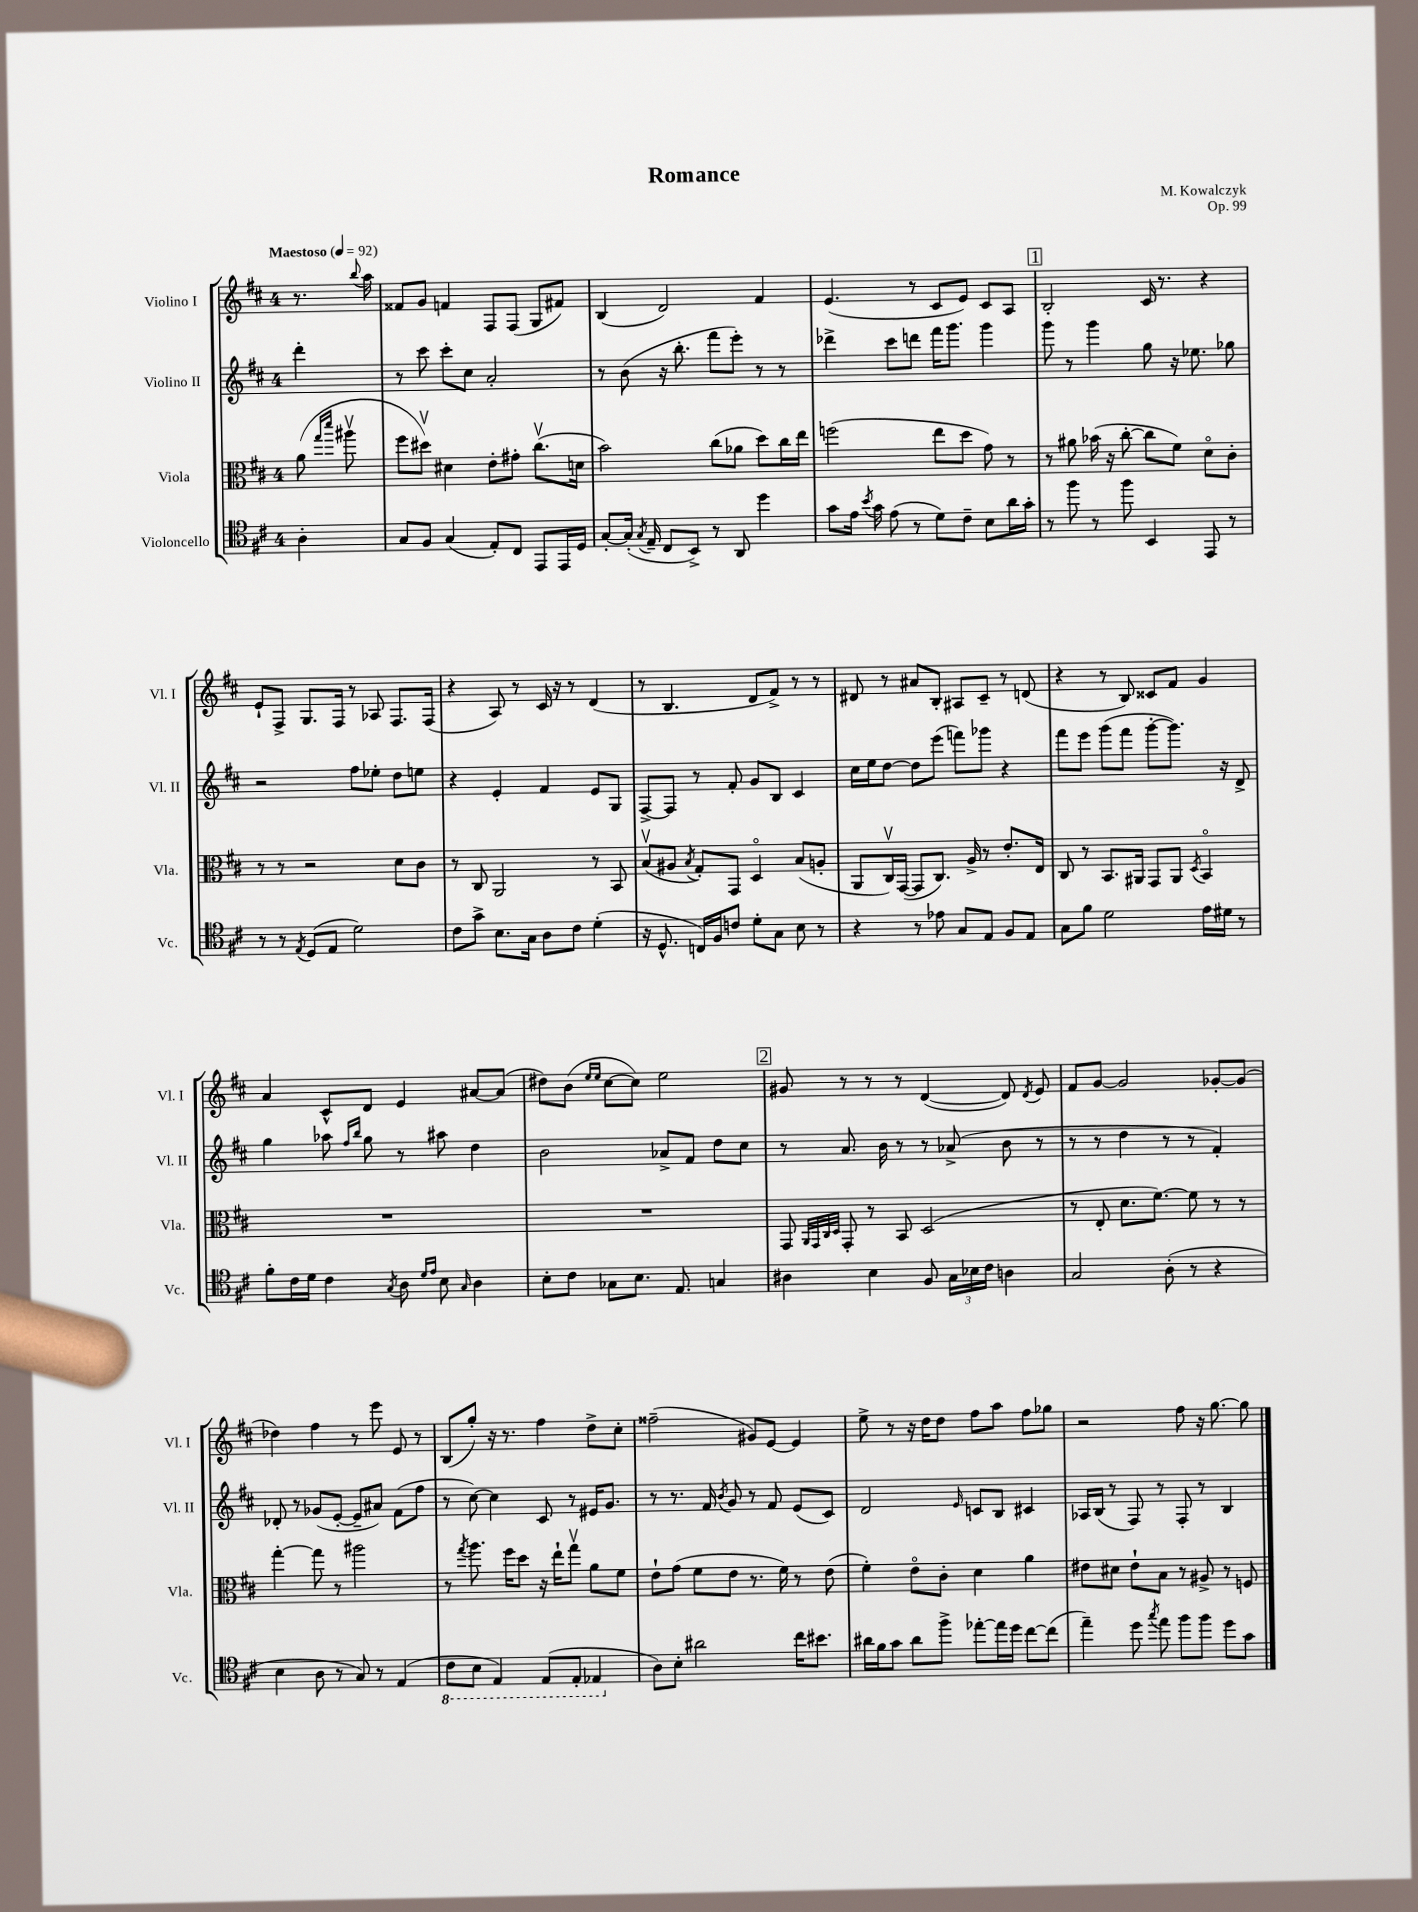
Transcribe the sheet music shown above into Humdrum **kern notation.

**kern	**kern	**kern	**kern
*staff4	*staff3	*staff2	*staff1
*clefC4	*clefC3	*clefG2	*clefG2
*k[f#c#]	*k[f#c#]	*k[f#c#]	*k[f#c#]
*M4/4	*M4/4	*M4/4	*M4/4
*MM92	*MM92	*MM92	*MM92
4A'	(8a	4ddd'	8.r
.	16qqgg	.	.
.	16qqddd	.	.
.	8aa#v	.	.
.	.	.	8qqbb
.	.	.	16aa
=	=	=	=
8G	8ff#	8r	8f##
8F#	8dd#v)	8ccc#	8g
(4G	4d#	8ccc#'	4f
.	.	8cc#	.
8E')	8e'	2a'	8F#
8C#	8g#'	.	(8F#
8EE	(8.cc#v	.	8G
16EE	.	.	8f#)
16D	16d	.	.
=	=	=	=
[8G'	2b)	8r	(4B
(16G']	.	(8b	.
8qG	.	.	.
16E~	.	.	.
8C#	.	16r	2d)
.	.	8.bb'	.
8BB^)	.	.	.
8r	(8cc#	8fff#	.
8AA	8a-	8eee')	.
4dd	8dd)	8r	4f#
.	16cc#	8r	.
.	16ee	.	.
=	=	=	=
8g	(2ff	4ddd-^	(4.e
16e	.	.	.
8qb	.	.	.
16g	.	.	.
(8e	.	8ccc#	.
8r	.	8ddd	8r
8d)	8ee	16fff#	8c#
.	.	8.ggg	.
8c#~	8dd	.	8e)
8B	8g)	4ggg	8c#
16a	8r	.	8A
16g'	.	.	.
=	=	=	=
8r	8r	8ggg	2B'
8ff#	8a#	8r	.
8r	(16b-	4ggg	.
.	16r	.	.
8ff#	[8cc#'	.	.
4BB	8cc#]	8gg	16c#
.	.	.	8.r
.	8f#)	16r	.
.	.	8.ee-	.
8EE	8do	.	4r
8r	8c#'	8gg-	.
=	=	=	=
8r	8r	2r	8e`
8r	8r	.	8F#^
8qE	.	.	.
(8D	2r	.	8.G
8E	.	.	.
.	.	.	16F#
2d)	.	8ff#	8r
.	.	8ee-'	8A-
.	8d	8dd	8.F#
.	8c#	8ee	.
.	.	.	(16F#
=	=	=	=
8c#	8r	4r	4r
8g^	8C#	.	.
8.B	2AA	4e'	8A)
.	.	.	8r
16G	.	.	.
8A	.	4f#	16c#
.	.	.	16r
8c#	.	.	8r
(4d'	8r	8e	(4d
.	8BB	8G	.
=	=	=	=
16r	(8Bv	[8F#^	8r
8.D^^	.	.	.
.	8A#	8F#]	4.B
.	8qB	.	.
16C)	8G')	8r	.
16F#	.	.	.
8c	8GG	8f#'	.
8d'	4Do	8g	8d
8G	.	8B	8f#^)
8B	(8B	4c#	8r
8r	8A'	.	8r
=	=	=	=
4r	8AA	16cc#	8d#
.	.	16ee	.
.	16C#v)	[8dd	8r
.	([16GG	.	.
8r	8GG]	8dd]	8a#
8e-	8.C#)	(8eee	8B'
8G	.	8fff)	8A#
.	16A^	.	.
8E	8r	8ggg-	8c#~
8F#	8.e'	4r	8r
8E	.	.	(8d
.	16E	.	.
=	=	=	=
8G	8C#	8fff#	4r
8f#	8r	8eee	.
2d	8.BB	(8ggg	8r
.	.	8fff#	8B)
.	16AA#	.	.
.	8GG	[8ggg'	8c##
.	8AA#	8.ggg])	8f#
.	8qD	.	.
16e	4BBo	.	4g
16d#	.	16r	.
8r	.	8d^	.
=	=	=	=
8f#'	1r	4gg	4a
16c#	.	.	.
16d	.	.	.
4c#	.	8aa-	8c#^^
.	.	16qqff#	.
.	.	16qqbb	.
.	.	8gg	8d
8qG	.	.	.
8A	.	8r	4e
16qqd	.	.	.
16qqe	.	.	.
8B	.	8aa#	.
16qqG	.	.	.
4A	.	4dd	[8a#
.	.	.	(8a#]
=	=	=	=
8B'	1r	2b	8dd#)
8c#	.	.	(8b
.	.	.	16qqee
.	.	.	16qqee
8G-	.	.	[8cc#
8.B	.	.	8cc#])
.	.	8a-^	2ee
8.E	.	.	.
.	.	8f#	.
4G	.	8dd	.
.	.	8cc#	.
=	=	=	=
4A#	8GG	8r	8g#
.	32qqAA	.	.
.	32qqGG	.	.
.	32qqC#	.	.
.	32qqD	.	.
.	8GG'	8.a	8r
4B	8r	.	8r
.	.	16b	.
.	8BB	8r	8r
8F#	(2D	8r	([4d
24G	.	(8a-^	.
24B-	.	.	.
24c#	.	.	.
4A	.	8b	8d])
.	.	.	8qd
.	.	8r	8e
=	=	=	=
2G	8r	8r	8f#
.	8E'	8r	[8g
.	8.d	4dd	2g]
.	[8.f#)	.	.
(8A'	.	8r	.
8r	8f#]	8r	.
4r	8r	4f#')	[8g-'
.	8r	.	(8g-]
=	=	=	=
4B	[4gg'	8d-'	4dd-)
.	.	8r	.
8A	8gg]	(8g-	4ff#
8r	8r	[8e'	.
8G)	2aa#	8e~]	8r
8r	.	8a#)	8eee
(4E	.	(8f#	8e
.	.	8ff#	8r
=	=	=	=
8C#	8r	8r	(8B
.	8qgg	.	.
8BB	8.aa	[8cc#)	8gg')
4EE)	.	4cc#]	16r
.	16ff#	.	8.r
.	8dd	.	.
(8EE	16r	8c#	4ff#
.	16ee`	.	.
8EE'	8ggv	8r	.
4EE-	8a	16e#	8dd^
.	.	8.g	.
.	8f#	.	8cc#'
=	=	=	=
8A)	8e`	8r	(2ff##~
8B'	(8g	8.r	.
2a#	8f#	.	.
.	.	16f#	.
.	.	8qb	.
.	8e	8g	.
.	8.r	8r	8g#)
.	.	8f#	[8e
.	16f#)	.	.
16cc#	8r	(8e	4e]
8.b#	.	.	.
.	(8e	8c#)	.
=	=	=	=
16a#	4f#')	2d	8ee^
16f#	.	.	.
8g	.	.	8r
8a#	8eo	.	16r
.	.	.	16dd
8ff#^	8c#'	.	8dd
.	.	16qqe	.
[8ee-'	4d	8c	8ff#
16ee-]	.	8B	8aa
16dd	.	.	.
[8cc#	4a	4c#	8ff#
(8cc#]	.	.	8gg-
=	=	=	=
4ee~)	8e#	16A-	2r
.	.	(16B	.
.	8d#	8r	.
8dd	8e#`	8F#)	.
8qgg	.	.	.
8ee	8B	8r	.
8ff#	8r	8F#'	8ff#
8ff#	8A#^	8r	16r
.	.	.	[8.gg
8dd	8r	4B	.
8g	8F	.	8gg]
==	==	==	==
*-	*-	*-	*-
